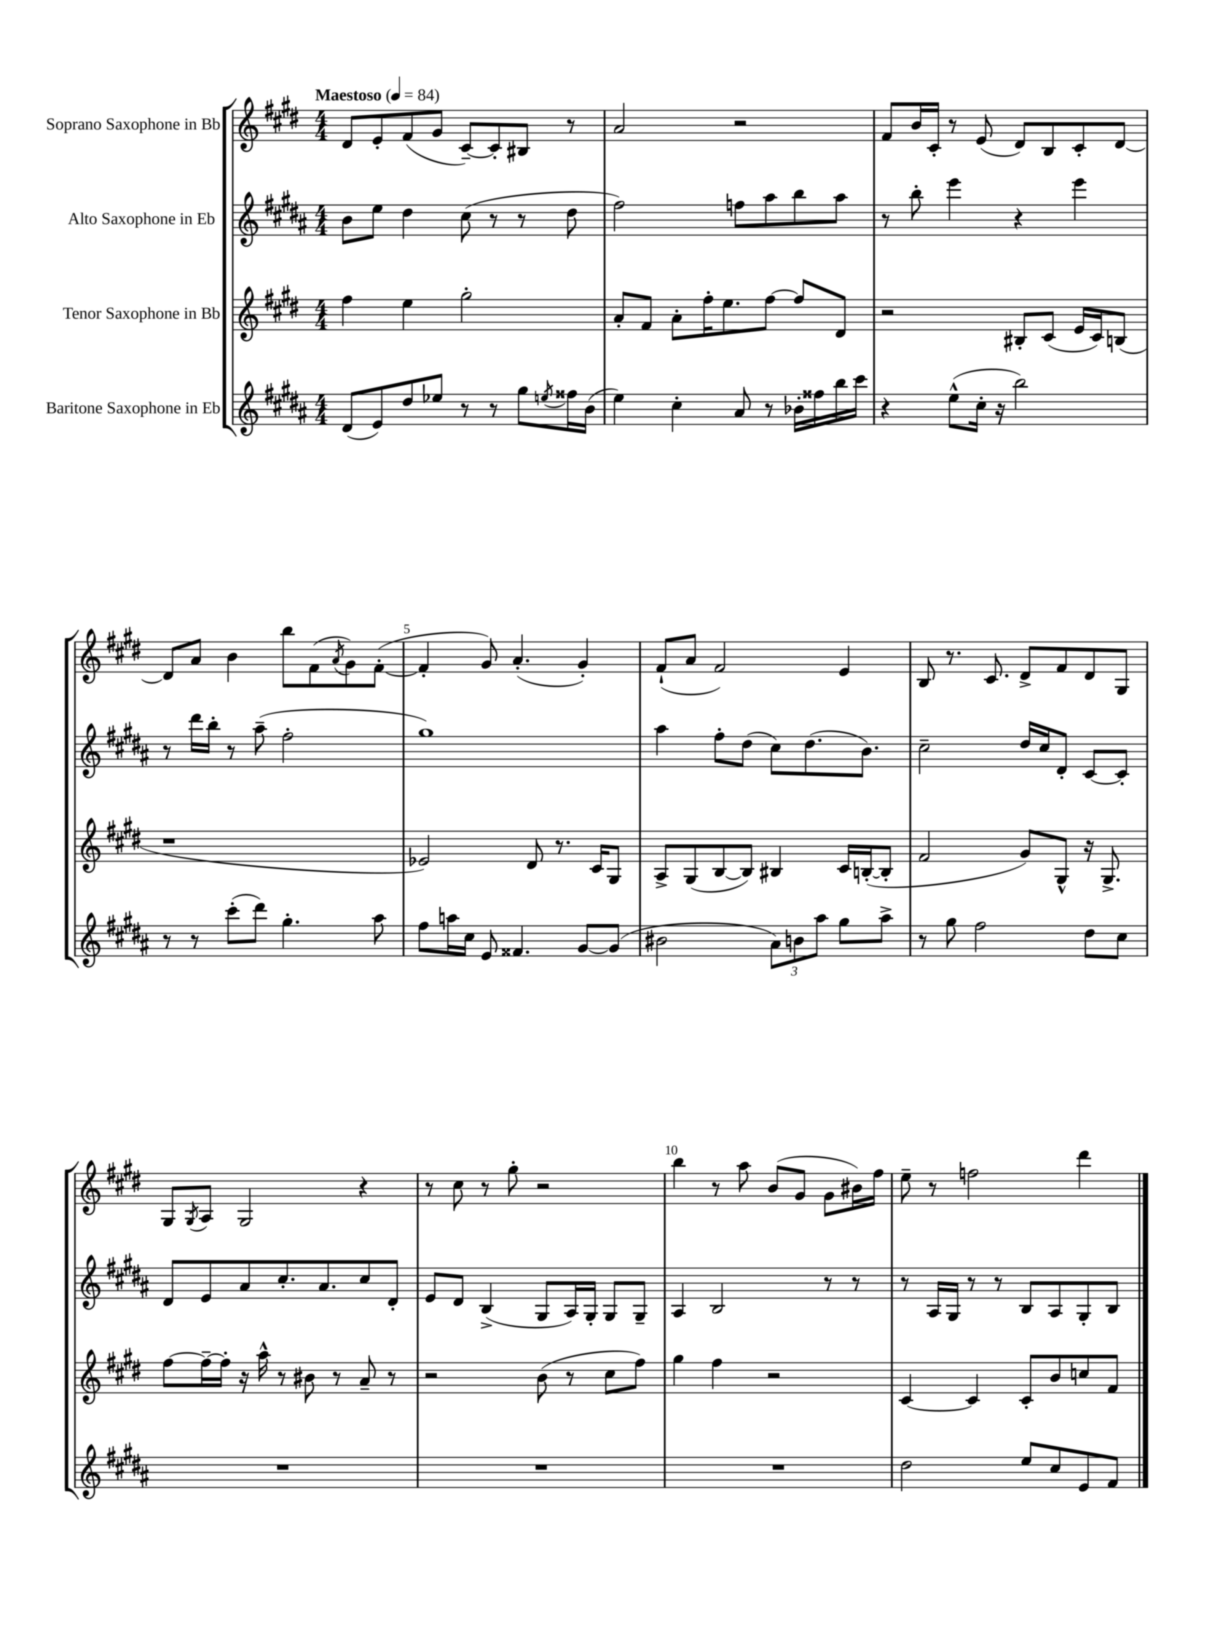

**kern	**kern	**kern	**kern
*staff4	*staff3	*staff2	*staff1
*clefG2	*clefG2	*clefG2	*clefG2
*k[f#c#g#d#a#]	*k[f#c#g#d#]	*k[f#c#g#d#a#]	*k[f#c#g#d#]
*M4/4	*M4/4	*M4/4	*M4/4
*MM84	*MM84	*MM84	*MM84
(8d#/L	4ff#\	8b\L	8d#/L
8e/)	.	8ee\J	8e'/
8dd#/	4ee\	4dd#\	(8f#/
8ee-/J	.	.	8g#/J
8r	2gg#'\	(8cc#\	[8c#~/L)
8r	.	8r	8c#'/]
8gg#\L	.	8r	8B#/J
8qee/	.	.	.
16ff##\L	.	8dd#\	8r
(16b\JJ	.	.	.
=	=	=	=
4ee\)	8a'/L	2ff#\)	2a/
.	8f#/J	.	.
4cc#'\	8a'\L	.	.
.	16ff#'\K	.	.
.	8.ee\	.	.
8a#/	.	8ff\L	2r
8r	[8ff#\J	8aa#\	.
16b-'\LL	8ff#/]L	8bb\	.
16ff##\	.	.	.
16bb\	8d#/J	8aa#\J	.
16ccc#\JJ	.	.	.
=	=	=	=
4r	2r	8r	8f#/L
.	.	8bb'\	16b/L
.	.	.	16c#'/JJ
(8ee^^\L	.	4eee\	8r
16cc#'\Jk	.	.	(8e/
16r	.	.	.
2bb\)	8B#'/L	4r	8d#/L)
.	(8c#/J	.	8B/
.	16e/LL	4eee\	8c#'/
.	16c#/J)	.	.
.	(8B/J	.	[8d#/J
=	=	=	=
8r	1r	8r	8d#/]L
8r	.	16ddd#\LL	8a/J
.	.	16bb'\JJ	.
(8ccc#'\L	.	8r	4b\
8ddd#\J)	.	(8aa#~\	.
4.gg#'\	.	2ff#'\	8bb\L
.	.	.	(8f#\
.	.	.	8qa/
.	.	.	8g#\)
8aa#\	.	.	([8f#'\J
=	=	=	=
8ff#\L	2e-/)	1gg#)	4f#'/]
16aa\L	.	.	.
16cc#\JJ	.	.	.
8e/	.	.	8g#/)
4.f##/	.	.	(4.a'/
.	8d#/	.	.
.	8.r	.	.
[8g#/L	.	.	4g#'/)
.	16c#/LK	.	.
(8g#/]J	8G#/J	.	.
=	=	=	=
2b#\	8A^/L	4aa#\	(8f#`/L
.	(8G#/	.	8a/J
.	[8B/	8ff#'\L	2f#/)
.	8B/]J)	(8dd#\J	.
12a#\L)	4B#/	8cc#\L)	.
12b\	.	.	.
.	.	(8.dd#\	.
12aa#\J	.	.	.
8gg#\L	16c#/LL	.	4e/
.	([16B'/J	8.b\J)	.
8aa#^\J	8B'/]J	.	.
=	=	=	=
8r	2f#/	2cc#~\	8B/
8gg#\	.	.	8.r
2ff#\	.	.	.
.	.	.	8.c#/
.	8g#/L)	16dd#/LL	8d#^/L
.	.	16cc#/J	.
.	8G#^^/J	8d#'/J	8f#/
8dd#\L	16r	[8c#/L	8d#/
.	8.G#^/	.	.
8cc#\J	.	8c#'/]J	8G#/J
=	=	=	=
1r	[8ff#\L	8d#/L	8G#/L
.	.	.	8qG#/
.	16ff#~\_L	8e/	8A/J
.	16ff#'\]JJ	.	.
.	16r	8a#/	2G#/
.	16aa^^\	.	.
.	8r	8.cc#'/	.
.	8b#\	.	.
.	.	8.a#/	.
.	8r	.	.
.	8a~/	8cc#/	4r
.	8r	8d#'/J	.
=	=	=	=
1r	2r	8e/L	8r
.	.	8d#/J	8cc#\
.	.	(4B^/	8r
.	.	.	8gg#'\
.	(8b\	8G#/L	2r
.	8r	16A#/L)	.
.	.	16G#'/JJ	.
.	8cc#\L	8G#/L	.
.	8ff#\J)	8G#~/J	.
=	=	=	=
1r	4gg#\	4A#/	4bb\
.	4ff#\	2B/	8r
.	.	.	8aa\
.	2r	.	(8b/L
.	.	.	8g#/J
.	.	8r	8g#\L
.	.	8r	16b#\L)
.	.	.	16ff#\JJ
=	=	=	=
2dd#\	[4c#/	8r	8ee~\
.	.	16A#/LL	8r
.	.	16G#/JJ	.
.	4c#/]	8r	2ff\
.	.	8r	.
8ee/L	8c#'/L	8B/L	.
8cc#/	8b/	8A#/	.
8e/	8cc/	8G#'/	4ddd#\
8f#/J	8f#/J	8B/J	.
==	==	==	==
*-	*-	*-	*-
